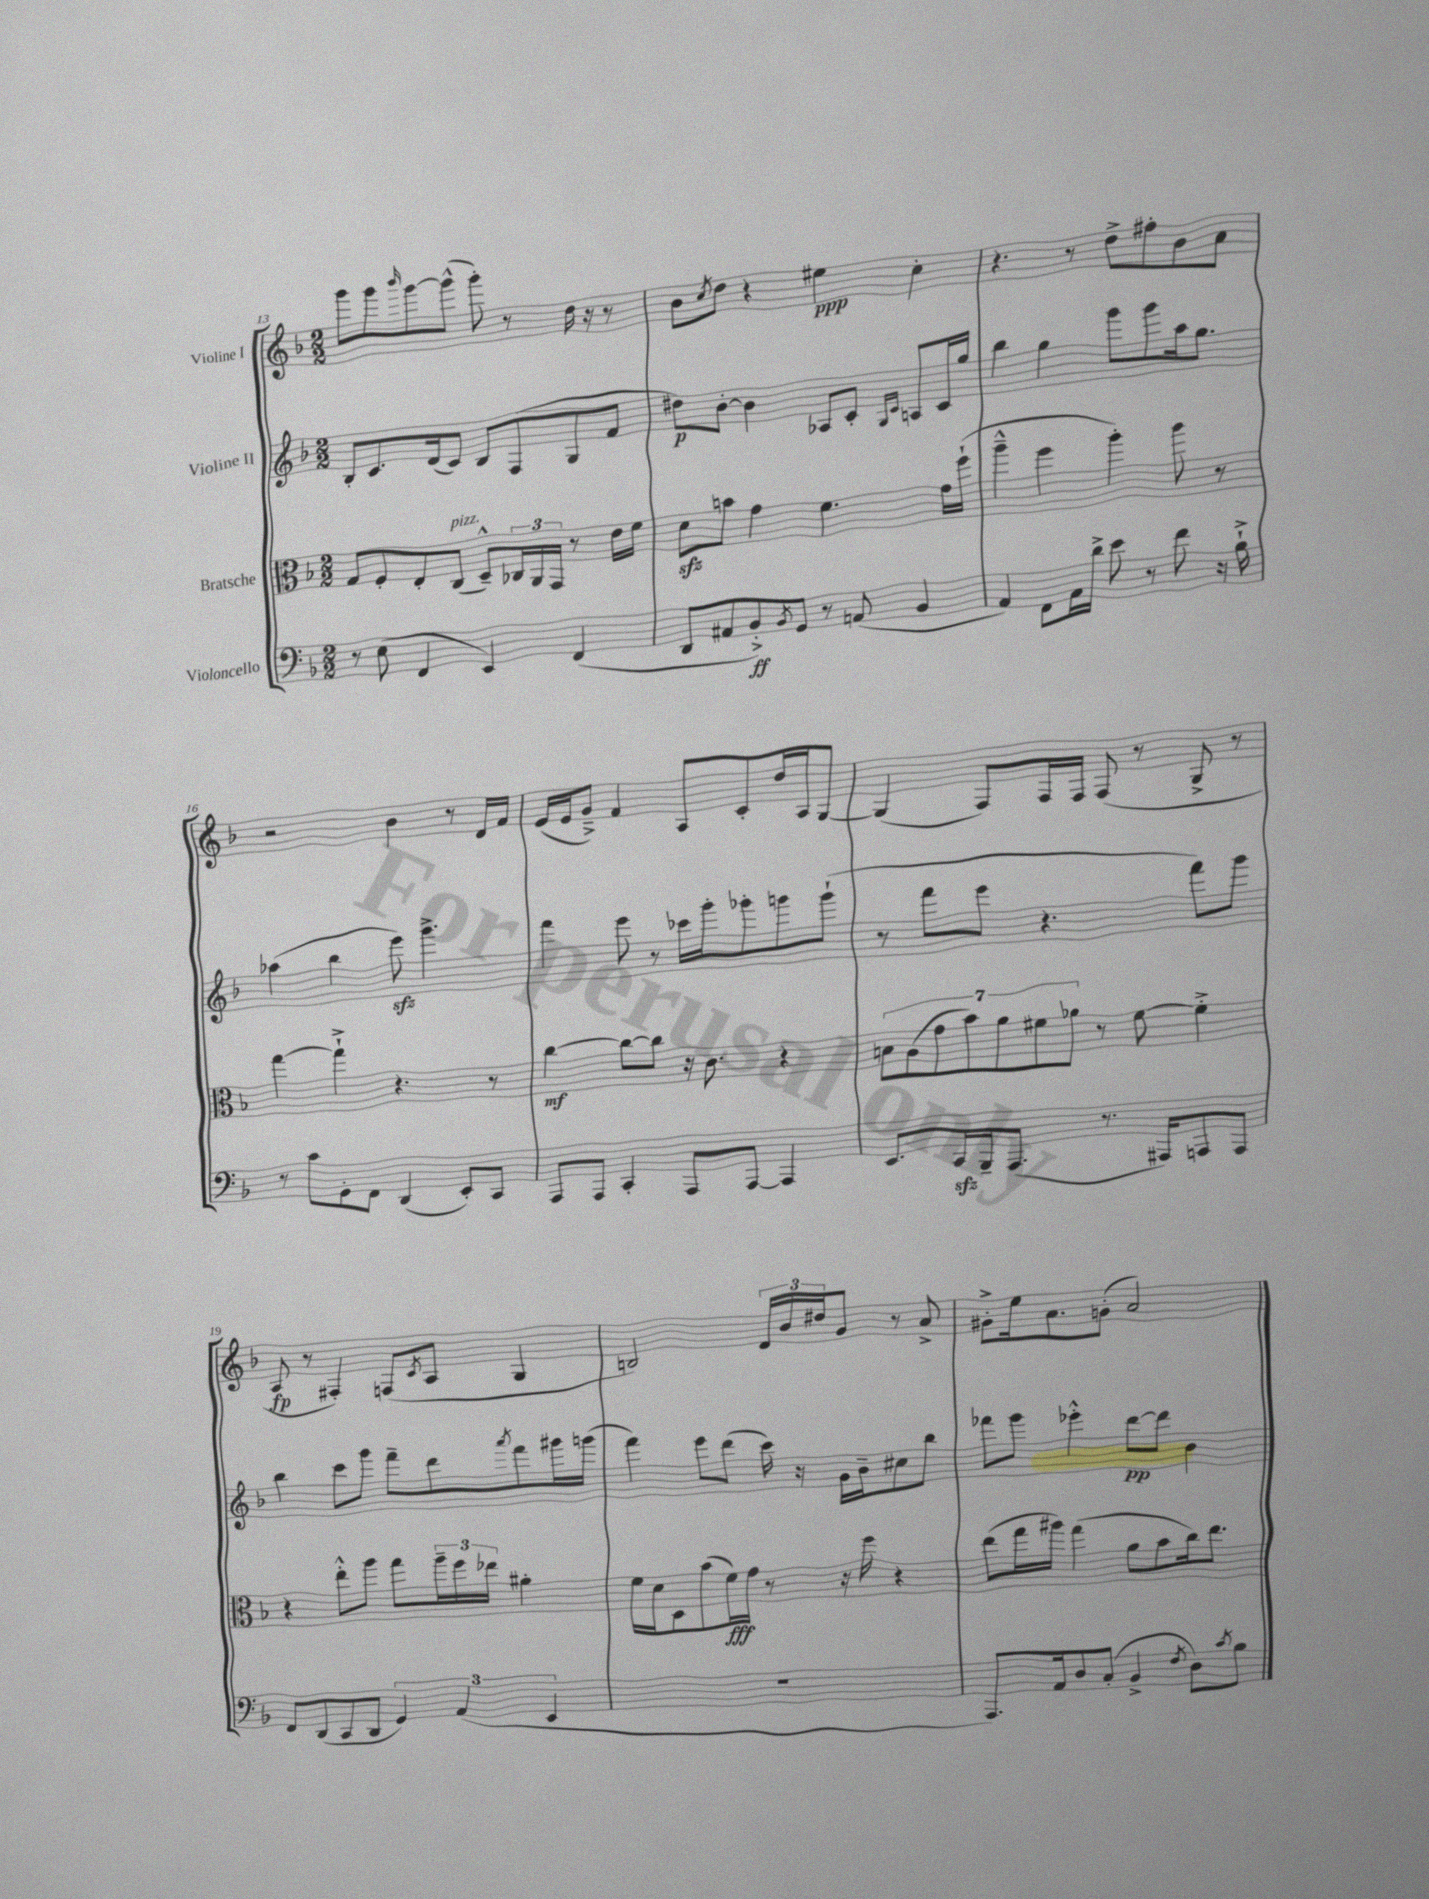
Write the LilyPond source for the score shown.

<<
\new StaffGroup <<
\new Staff = "s0" \with { instrumentName = "Violine I" } {
    \clef treble \key f \major \numericTimeSignature \time 2/2
    g'''8 g'''8 \grace { bes'''16 } g'''8~ g'''8-^( g'''8-.) r8 d''16 r16 r8 |
    bes'8 \acciaccatura { c''8 } d''8 r4 eis''4\ppp c''4-. |
    r4. r8 d''8-> fis''8-. bes'8 a'8 |
    r2 bes'4 r8 d'16 f'16 |
    e'16( e'16 g'8--->) f'4 a8 c'8-. d''16 a16 g8~ |
    g4( f8) f16 f16 f8( r8 g8-> r8 |
    a8\fp r8 fis4-.) f8( \acciaccatura { c'8 } a8 g4 |
    b2) \tuplet 3/2 { d'16 bes'16 dis''16 } g'8 r8 a'8-> |
    gis'8-.-> e''16 a'8. g'8-.( a'2) \bar "|." |
}
\new Staff = "s1" \with { instrumentName = "Violine II" } {
    \clef treble \key f \major \numericTimeSignature \time 2/2
    bes8-. c'8. d'16( c'8) bes8 f8( g8 f'8 |
    dis''8\p) bes'8~-. bes'4 aes8 c'8-. \grace { g16 c'16 } a8 c'16 g''16 |
    bes''4 g''4 g'''8 g'''8 a''16 g''8. |
    aes''4( bes''4 e'''8\sfz) g'''4.-> |
    f'''4 e'''8 r8 ces'''16 g'''16-. ges'''8-. g'''8 g'''8-!( |
    r8 f'''8 e'''8 r4. f'''8) g'''8 |
    bes''4 c'''8 g'''8 f'''8-- d'''8 \acciaccatura { a'''8 } f'''8 gis'''16 g'''16( |
    f'''4) e'''8 d'''8( c'''16) r16 g'16 bes'16-- cis''8 bes''8 |
    fes'''8 g'''8 ees'''4-.-^ d'''8~\pp d'''8 bes'4 \bar "|." |
}
\new Staff = "s2" \with { instrumentName = "Bratsche" } {
    \clef alto \key f \major \numericTimeSignature \time 2/2
    g8 f8-. e8-. c8^\markup { \italic "pizz." }( d8---^) \tuplet 3/2 { ces16 a,16 g,16 } r8 e'16 f'16 |
    d'8\sfz b'8 g'4 f'4. g'16 f''16-!( |
    a''4---^ f''4 a''4-.) a''8 r8 |
    g''4~ g''4-!-> r4. r8 |
    c''4~\mf c''8~ c''8 r16 c'8. r4 |
    \tuplet 7/4 { b8 a8( g'8 bes'8) a'8 fis'8 aes'8 } r8 fis'8~ fis'4-.-> |
    r4 e''8-.-^ a''8 g''8 \tuplet 3/2 { a''16-- f''16 ees''16 } ais'4-. |
    f'16 d'16 d8 bes'8( f'16\fff) g'16 r8 r16 f''16 r4 |
    e''8( g''16 ais''16) g''4( a'8 bes'8 c''16) e''8. \bar "|." |
}
\new Staff = "s3" \with { instrumentName = "Violoncello" } {
    \clef bass \key f \major \numericTimeSignature \time 2/2
    r8 e8( f,4 e,4) f,4( |
    d,8 ais,8 bes,8-.->\ff) \acciaccatura { bes,8 } g,8 r8 a,8( bes,4 |
    a,4) f,8 a,16 d'16-> e'8 r8 f'8 r16 bes16-!-> |
    r8 c'8 g,8-. f,8 d,4( e,8-.) c,8 |
    a,,8 a,,8 c,4-. a,,8 a,,8~ a,,4 |
    e,8. c,16\sfz bes,,16-- a,,8.( r8. ais,,16) a,,8 a,,8 |
    f,8 d,8( c,8 d,8 \tuplet 3/2 { g,4) a,4( e,4 } |
    R1 |
    a,,8.) a,16 d8 c8-.( bes,4-> \acciaccatura { f8 } d8) \acciaccatura { c'8 } bes8 \bar "|." |
}
>>
>>
\layout { \context { \Score currentBarNumber = #13 } }
